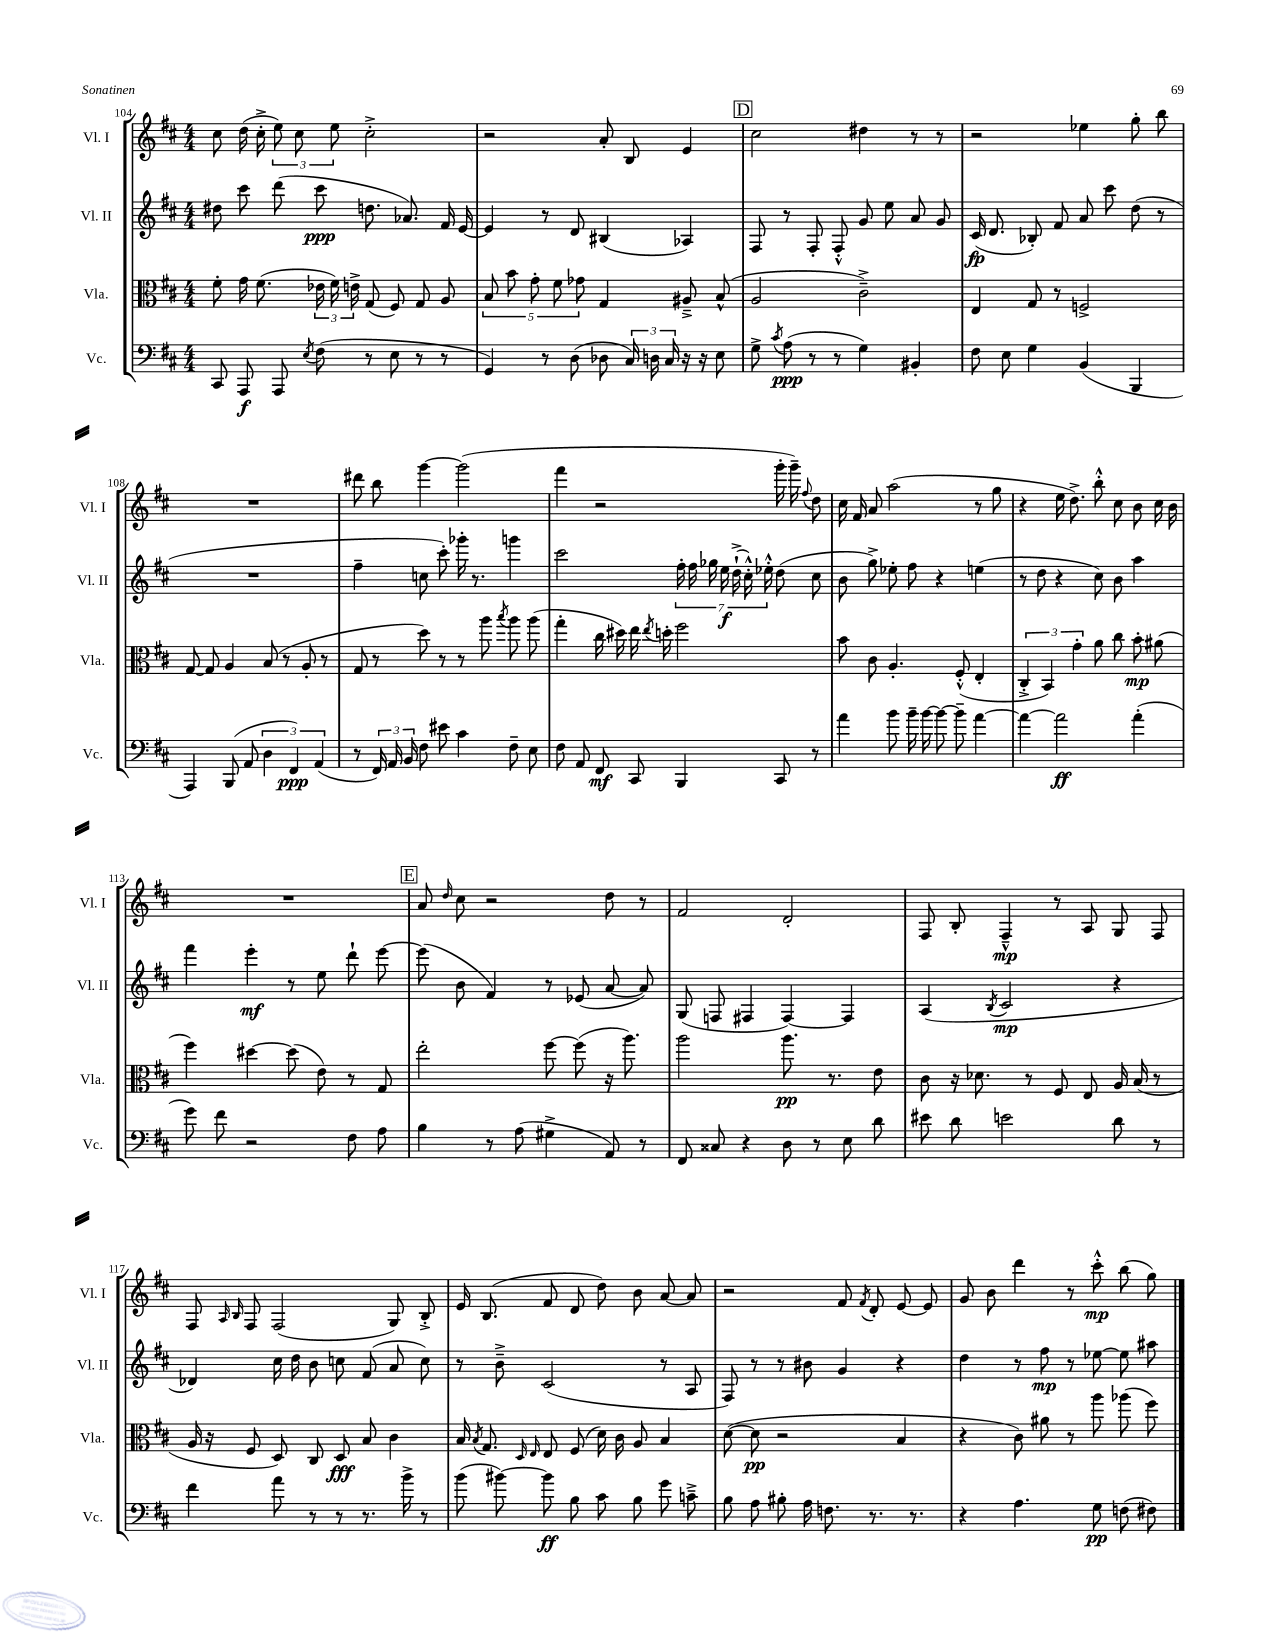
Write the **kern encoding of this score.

**kern	**dynam	**kern	**dynam	**kern	**dynam	**kern	**dynam
*part4	*part4	*part3	*part3	*part2	*part2	*part1	*part1
*staff4	*staff4	*staff3	*staff3	*staff2	*staff2	*staff1	*staff1
*I"Vc.	*	*I"Vla.	*	*I"Vl. II	*	*I"Vl. I	*
*I'Vc.	*	*I'Vla.	*	*I'Vl. II	*	*I'Vl. I	*
*clefF4	*	*clefC3	*	*clefG2	*	*clefG2	*
*k[f#c#]	*	*k[f#c#]	*	*k[f#c#]	*	*k[f#c#]	*
*M4/4	*	*M4/4	*	*M4/4	*	*M4/4	*
=104	=104	=104	=104	=104	=104	=104	=104
8CC#/	.	8f#'\	.	8dd#X\	.	8cc#\	.
8AAA/	f	16g\	.	8ccc#\	.	(16dd\	.
.	.	(8.f#\	.	.	.	16cc#'^\	.
8AAA/	.	.	.	(8ddd\	.	12ee\)	.
.	.	.	.	.	.	12cc#\	.
8qE/	.	.	.	.	.	.	.
(8F#\	.	24e-X\	.	8ccc#\	ppp	.	.
.	.	24f#\)	.	.	.	12ee\	.
.	.	24en^\	.	.	.	.	.
8r	.	(8G/	.	8.ddn\	.	2cc#'^\	.
8E\	.	8F#/)	.	.	.	.	.
.	.	.	.	8.a-X/)	.	.	.
8r	.	8G/	.	.	.	.	.
8r	.	8A/	.	16f#/	.	.	.
.	.	.	.	[16e/	.	.	.
=105	=105	=105	=105	=105	=105	=105	=105
4GG/)	.	10B/	.	4e/]	.	2r	.
.	.	10b\	.	.	.	.	.
.	.	10g'\	.	.	.	.	.
8r	.	.	.	8r	.	.	.
.	.	10f#\	.	.	.	.	.
(8D\	.	.	.	8d/	.	.	.
.	.	10g-X\	.	.	.	.	.
8D-X\	.	4G/	.	(4B#X/	.	8a'/	.
24C#/)	.	.	.	.	.	8B/	.
24Dn\	.	.	.	.	.	.	.
24C#/	.	.	.	.	.	.	.
16r	.	8A#X~^/	.	4A-X/)	.	4e/	.
16r	.	.	.	.	.	.	.
8E\	.	(8B^^/	.	.	.	.	.
!!LO:REH:place=s1:t=D
=106	=106	=106	=106	=106	=106	=106	=106
8G^\	.	2A/	.	8F#/	.	2cc#\	.
8qc#/	.	.	.	.	.	.	.
(8A\	ppp	.	.	8r	.	.	.
8r	.	.	.	8F#'/	.	.	.
8r	.	.	.	8F#'^^/	.	.	.
4G\)	.	2c#~^\)	.	8g/	.	4dd#X\	.
.	.	.	.	8ee\	.	.	.
4BB#X'/	.	.	.	8a/	.	8r	.
.	.	.	.	8g/	.	8r	.
=107	=107	=107	=107	=107	=107	=107	=107
8F#\	.	4E/	.	(16c#/	fp	2r	.
.	.	.	.	8.d/	.	.	.
8E\	.	.	.	.	.	.	.
4G\	.	8G/	.	8B-X'/)	.	.	.
.	.	8r	.	8f#/	.	.	.
(4BB/	.	2Fn^/	.	8a/	.	4ee-X\	.
.	.	.	.	8ccc#\	.	.	.
4BBB/	.	.	.	(8dd\	.	8gg'\	.
.	.	.	.	8r	.	8bb\	.
!!LO:LB:g=z
=108	=108	=108	=108	=108	=108	=108	=108
4AAA/)	.	[8G/	.	1r	.	1r	.
.	.	8G/]	.	.	.	.	.
(8BBB/	.	4A/	.	.	.	.	.
8AA/	.	.	.	.	.	.	.
6D\	.	(8B/	.	.	.	.	.
.	.	8r	.	.	.	.	.
6FF#/)	ppp	.	.	.	.	.	.
.	.	8A'/	.	.	.	.	.
(6AA/	.	.	.	.	.	.	.
.	.	8r	.	.	.	.	.
=109	=109	=109	=109	=109	=109	=109	=109
8r	.	8G/	.	4ff#~\	.	8ddd#X\	.
24FF#/)	.	8r	.	.	.	8bb\	.
24AA/	.	.	.	.	.	.	.
24BB/	.	.	.	.	.	.	.
8F#\	.	8dd\)	.	8ccn\	.	[4ggg\	.
8e#X\	.	8r	.	8ccc#'\)	.	.	.
4c#\	.	8r	.	16ggg-X'\	.	(2ggg\]	.
.	.	.	.	8.r	.	.	.
.	.	8aa\	.	.	.	.	.
.	.	8qbb/	.	.	.	.	.
8F#~\	.	8aa\	.	4gggn\	.	.	.
8E\	.	(8aa\	.	.	.	.	.
=110	=110	=110	=110	=110	=110	=110	=110
8F#\	.	4gg'\	.	2ccc#\	.	4fff#\	.
8AA/	.	.	.	.	.	.	.
8FF#/	mf	16cc#\	.	.	.	2r	.
.	.	16dd#X\)	.	.	.	.	.
8CC#/	.	16ee\	.	.	.	.	.
.	.	8qee/	.	.	.	.	.
.	.	16ddn'\	.	.	.	.	.
4BBB/	.	2ff#\	.	28ff#'\	.	.	.
.	.	.	.	28ff#\	.	.	.
.	.	.	.	28gg-X\	.	.	.
.	.	.	.	28ee\	f	.	.
.	.	.	.	(28dd`^\	.	.	.
.	.	.	.	28cc#'^^\)	.	.	.
.	.	.	.	28ee-X'^^\	.	.	.
8CC#/	.	.	.	(8dd\	.	16ggg'\	.
.	.	.	.	.	.	16ggg~\)	.
.	.	.	.	.	.	8qqff#/	.
8r	.	.	.	8cc#\	.	8dd\	.
=111	=111	=111	=111	=111	=111	=111	=111
4a\	.	8b\	.	8b\	.	16cc#\	.
.	.	.	.	.	.	16f#/	.
.	.	8c#\	.	8gg^\)	.	8a/	.
8b\	.	4.A'/	.	8ee-X'\	.	(2aa\	.
16b~\	.	.	.	8ff#\	.	.	.
[16b\	.	.	.	.	.	.	.
8b\_	.	.	.	4r	.	.	.
8b~\]	.	(8F#'^^/	.	.	.	.	.
[4a\	.	4E'/	.	(4een\	.	8r	.
.	.	.	.	.	.	8gg\	.
=112	=112	=112	=112	=112	=112	=112	=112
4a\_	.	6C#'^/	.	8r	.	4r	.
.	.	.	.	8dd\	.	.	.
.	.	6BB/)	.	.	.	.	.
2a\]	ff	.	.	4r	.	16ee\	.
.	.	.	.	.	.	8.dd^\)	.
.	.	6g'\	.	.	.	.	.
.	.	8a\	.	8cc#\)	.	8bb'^^\	.
.	.	8cc#\	.	8b\	.	8cc#\	.
(4a'\	.	8b'\	mp	4aa\	.	8b\	.
.	.	(8a#X\	.	.	.	16cc#\	.
.	.	.	.	.	.	16b\	.
!!LO:LB:g=z
=113	=113	=113	=113	=113	=113	=113	=113
8g\)	.	4ff#\)	.	4fff#\	.	1r	.
8f#\	.	.	.	.	.	.	.
2r	.	[4dd#X\	.	4eee'\	mf	.	.
.	.	(8dd#\]	.	8r	.	.	.
.	.	8e\)	.	8ee\	.	.	.
8F#\	.	8r	.	8ddd`\	.	.	.
8A\	.	8G/	.	[8eee\	.	.	.
!!LO:REH:place=s1:t=E
=114	=114	=114	=114	=114	=114	=114	=114
4B\	.	2ee'\	.	(8eee\]	.	8a/	.
.	.	.	.	.	.	16qqdd/	.
.	.	.	.	8b\	.	8cc#\	.
8r	.	.	.	4f#/)	.	2r	.
(8A\	.	.	.	.	.	.	.
4G#X^\	.	[8ff#\	.	8r	.	.	.
.	.	(8ff#\]	.	(8e-X/	.	.	.
8AA/)	.	16r	.	[8a/	.	8dd\	.
.	.	8.aa\)	.	.	.	.	.
8r	.	.	.	8a/])	.	8r	.
=115	=115	=115	=115	=115	=115	=115	=115
8FF#/	.	2aa\	.	(8G/	.	2f#/	.
8C##X/	.	.	.	8Fn/	.	.	.
4r	.	.	.	4F#X/	.	.	.
8D\	.	8.aa\	pp	[4F#/)	.	2d'/	.
8r	.	.	.	.	.	.	.
.	.	8.r	.	.	.	.	.
8E\	.	.	.	4F#/]	.	.	.
8d\	.	8e\	.	.	.	.	.
=116	=116	=116	=116	=116	=116	=116	=116
8e#X\	.	8c#\	.	(4A/	.	8F#/	.
8d\	.	16r	.	.	.	8B'/	.
.	.	8.d-X\	.	.	.	.	.
.	.	.	.	8qB/	.	.	.
2en\	.	.	.	2c#/	mp	4F#~^^/	mp
.	.	8r	.	.	.	.	.
.	.	8F#/	.	.	.	8r	.
.	.	8E/	.	.	.	8A/	.
8d\	.	16A/	.	4r	.	8G/	.
.	.	(16B/	.	.	.	.	.
8r	.	8r	.	.	.	8F#/	.
!!LO:LB:g=z
=117	=117	=117	=117	=117	=117	=117	=117
4f#\	.	16A/	.	4d-X/)	.	8F#/	.
.	.	16r	.	.	.	.	.
.	.	.	.	.	.	16qqA/	.
.	.	.	.	.	.	16qqB/	.
.	.	8F#/	.	.	.	8F#/	.
8a\	.	8D/)	.	16cc#\	.	(2F#/	.
.	.	.	.	16dd\	.	.	.
8r	.	8C#/	.	8b\	.	.	.
8r	.	8D/	fff	8ccn\	.	.	.
8.r	.	8B/	.	(8f#/	.	.	.
.	.	4c#\	.	8a/	.	8G/)	.
16b^\	.	.	.	.	.	.	.
8r	.	.	.	8cc\)	.	8B'^/	.
=118	=118	=118	=118	=118	=118	=118	=118
(8b\	.	16B/	.	8r	.	16e/	.
.	.	8qB/	.	.	.	.	.
.	.	8.G/	.	.	.	(8.B/	.
[8b#X\)	.	.	.	8b~^\	.	.	.
.	.	16qqD/	.	.	.	.	.
.	.	16qqE/	.	.	.	.	.
8b#\]	ff	8E/	.	(2c#/	.	8f#/	.
8B\	.	(8F#/	.	.	.	8d/	.
8c#\	.	16d\)	.	.	.	8dd\)	.
.	.	16c#\	.	.	.	.	.
8B\	.	8A/	.	.	.	8b\	.
8g\	.	4B/	.	8r	.	[8a/	.
8cn~^\	.	.	.	8A/	.	8a/]	.
=119	=119	=119	=119	=119	=119	=119	=119
8B\	.	([8d\	.	8F#/)	.	2r	.
8A\	.	8d\]	pp	8r	.	.	.
8B#X'\	.	2r	.	8r	.	.	.
16A\	.	.	.	8b#X\	.	.	.
8.Fn\	.	.	.	.	.	.	.
.	.	.	.	4g/	.	8f#/	.
.	.	.	.	.	.	8qf#/	.
8.r	.	.	.	.	.	8d'/	.
.	.	4B/	.	4r	.	[8e/	.
8.r	.	.	.	.	.	.	.
.	.	.	.	.	.	8e/]	.
=120	=120	=120	=120	=120	=120	=120	=120
4r	.	4r	.	4dd\	.	8g/	.
.	.	.	.	.	.	8b\	.
4.A\	.	8c#\)	.	8r	.	4ddd\	.
.	.	8a#X\	.	8ff#\	mp	.	.
.	.	8r	.	8r	.	8r	.
8G\	pp	8aa\	.	[8ee-X\	.	8ccc#'^^\	mp
(8Fn\	.	(8aa-X\	.	8ee-\]	.	(8bb\	.
8F#X\)	.	8ff#\)	.	8aa#X\	.	8gg\)	.
==	==	==	==	==	==	==	==
*-	*-	*-	*-	*-	*-	*-	*-
